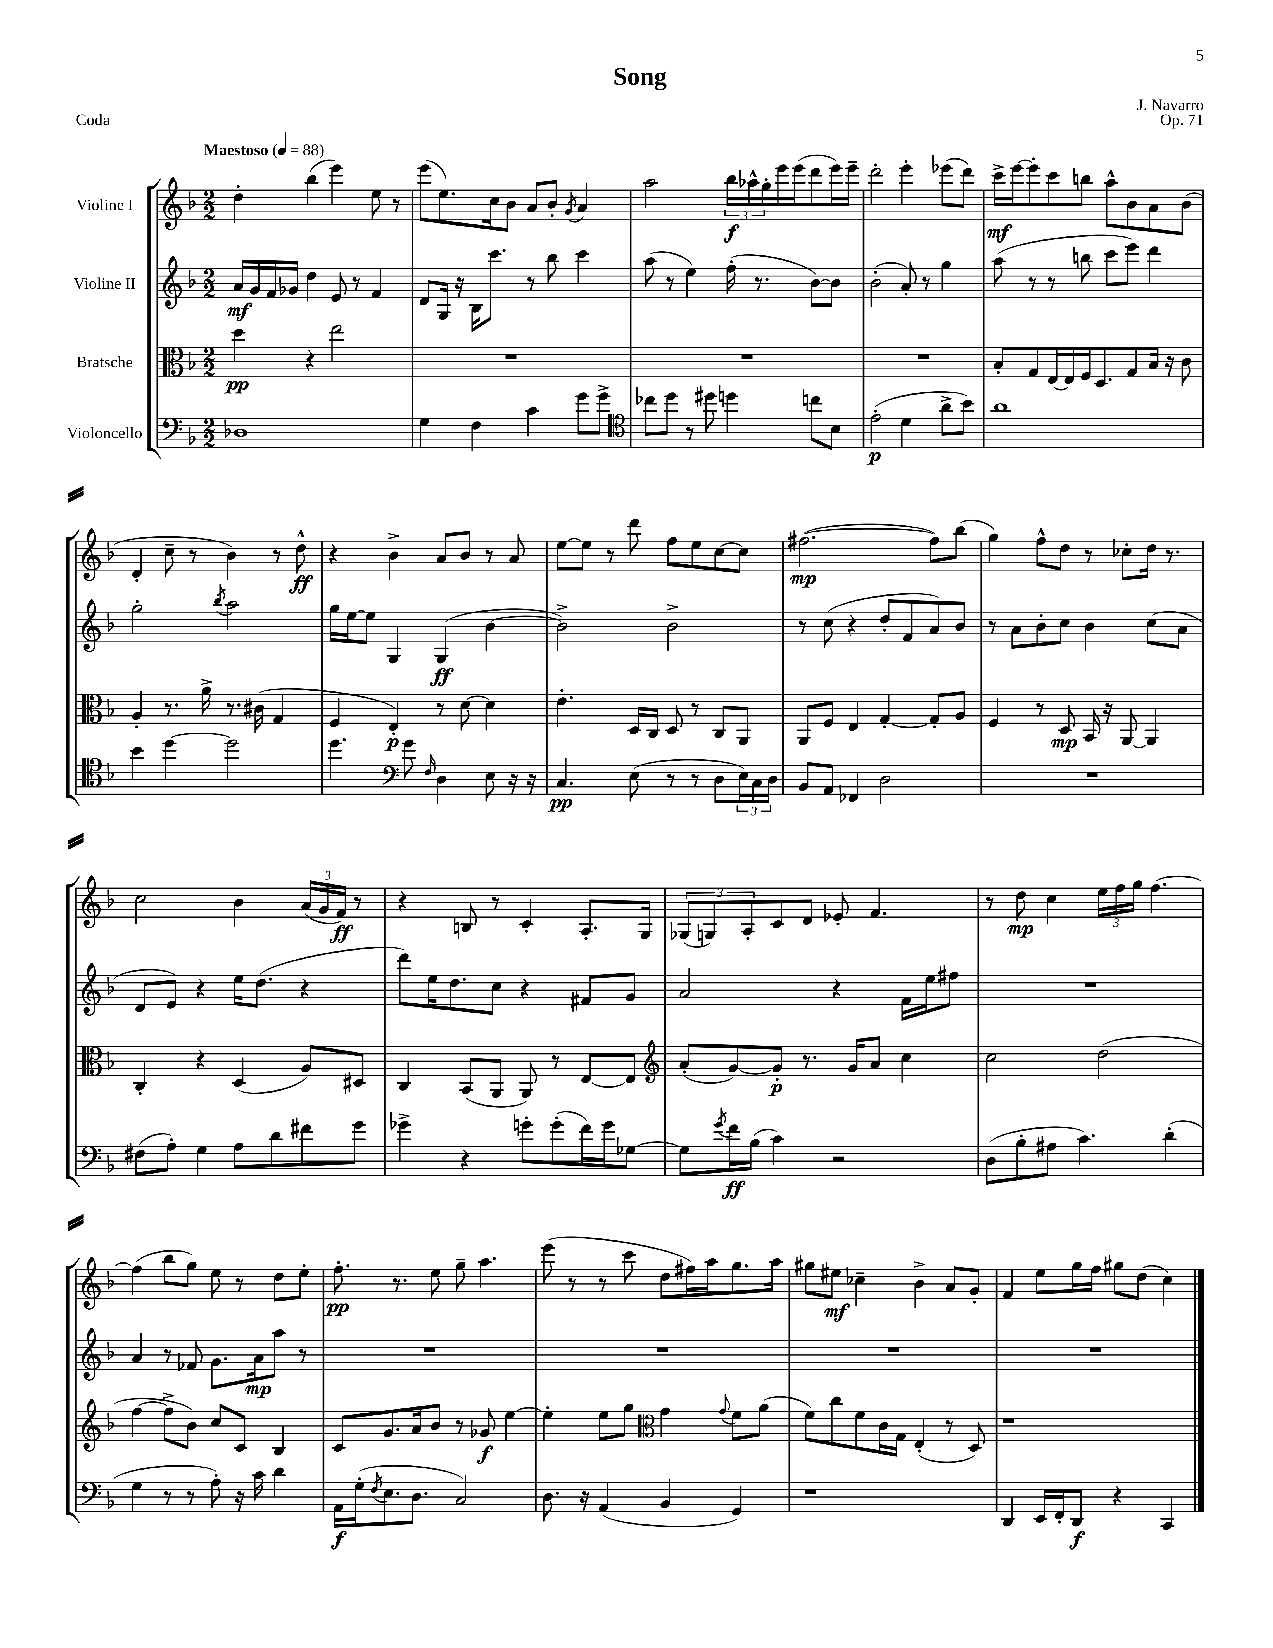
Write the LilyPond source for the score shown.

\header { title = "Song" composer = "J. Navarro" opus = "Op. 71" piece = "Coda" }
<<
\new StaffGroup <<
\new Staff = "s0" \with { instrumentName = "Violine I" } {
    \clef treble \key f \major \numericTimeSignature \time 2/2 \tempo "Maestoso" 4 = 88
    d''4-. bes''4( e'''4) e''8 r8 |
    e'''8( e''8.) c''16 bes'8 a'8 bes'8-. \acciaccatura { g'8 } a'4 |
    a''2 \tuplet 3/2 { bes''16\f aes''16-^ g''16-. } e'''16 e'''16( d'''8 e'''16) e'''16-- |
    d'''2-. e'''4-. ees'''8( d'''8) |
    c'''16->\mf e'''16~ e'''8-. c'''8 b''8 a''8-^ bes'8 a'8 bes'8( |
    d'4-. c''8-- r8 bes'4) r8 d''8-^\ff |
    r4 bes'4-> a'8 bes'8 r8 a'8 |
    e''8~ e''8 r8 d'''8 f''8 e''8 c''8~ c''8 |
    fis''2.~\mp( fis''8) bes''8( |
    g''4) f''8-^ d''8 r8 ces''8-. d''16 r8. |
    c''2 bes'4 \tuplet 3/2 { a'16( g'16 f'16\ff) } r8 |
    r4 b8 r8 c'4-. a8.-. g16 |
    \tuplet 3/2 { ges8( g8) a8-. } c'8 d'8 ees'8-. f'4. |
    r8 d''8\mp c''4 \tuplet 3/2 { e''16 f''16 g''16 } f''4.~ |
    f''4( bes''8 g''8) e''8 r8 d''8 e''8-. |
    f''8.-.\pp r8. e''8 g''8-- a''4. |
    e'''8( r8 r8 c'''8 d''8 fis''16) a''16 g''8. a''16 |
    gis''8 eis''8\mf ces''4-- bes'4-> a'8 g'8-. |
    f'4 e''8 g''16 f''16 gis''8 d''8( c''4) \bar "|." |
}
\new Staff = "s1" \with { instrumentName = "Violine II" } {
    \clef treble \key f \major \numericTimeSignature \time 2/2
    a'16\mf g'16 f'16 ges'16 d''4 e'8 r8 f'4 |
    d'8 g16 r16 bes16 c'''8. r8 bes''8 c'''4 |
    a''8( r8 e''4) f''16-.( r8. bes'8~) bes'8 |
    bes'2-.( a'8-.) r8 g''4 |
    a''8( r8 r8 b''8 c'''8 e'''8) d'''4 |
    g''2-. \acciaccatura { bes''8 } a''2 |
    g''16 e''16~ e''8 g4 g4\ff( bes'4~ |
    bes'2->) bes'2-> |
    r8 c''8( r4 d''8-. f'8 a'8) bes'8 |
    r8 a'8 bes'8-. c''8 bes'4 c''8( a'8 |
    d'8 e'8) r4 e''16 d''8.( r4 |
    d'''8) e''16 d''8. c''8 r4 fis'8 g'8 |
    a'2 r4 f'16 e''16 fis''8 |
    R1 |
    a'4 r8 fes'8 g'8. a'16\mp a''8 r8 |
    R1 |
    R1 |
    R1 |
    R1 \bar "|." |
}
\new Staff = "s2" \with { instrumentName = "Bratsche" } {
    \clef alto \key f \major \numericTimeSignature \time 2/2
    d''4\pp r4 e''2 |
    R1 |
    R1 |
    R1 |
    bes8-. g8 e16~ e16 f16 d8. g8 bes16 r16 c'8 |
    a4-. r8. a'16-> r8. cis'16( g4 |
    f4 e4-.\p) r8 d'8~ d'4 |
    e'4.-. d16 c16 d8 r8 c8 a,8 |
    a,8 f8 e4 g4~-. g8-. a8 |
    f4 r8 d8\mp bes,16 r16 a,8~ a,4 |
    c4-. r4 d4( a8) dis8 |
    c4 bes,8( a,8 a,8) r8 e8~ e8 |
    \clef treble a'8-.( g'8~) g'8-.\p r8. g'16 a'8 c''4 |
    c''2 d''2( |
    f''4~ f''8-> bes'8) c''8 c'8 bes4 |
    c'8 g'8. a'16 bes'8 r8 ges'8\f e''4~ |
    e''4-. e''8 g''8 \clef alto g'4 \appoggiatura { g'8 } f'8 a'8( |
    f'8) c''8 f'8 c'16 g16 e4-.( r8 d8) |
    r1 \bar "|." |
}
\new Staff = "s3" \with { instrumentName = "Violoncello" } {
    \clef bass \key f \major \numericTimeSignature \time 2/2
    des1 |
    g4 f4 c'4 g'8 g'8-> |
    \clef tenor ces''8 d''8 r8 dis''8 d''4 c''8 bes8 |
    e'2-.\p( d'4 a'8-> bes'8) |
    a'1 |
    bes'4 d''4~ d''2 |
    d''4. \clef bass g'8 \grace { f16 } d4 e8 r16 r16 |
    c4.\pp e8( r8 r8 d8 \tuplet 3/2 { e16) c16 d16 } |
    bes,8 a,8 fes,4 d2 |
    R1 |
    fis8( a8-.) g4 a8 d'8 fis'8 g'8 |
    ges'4-> r4 g'8-. g'8-.( f'16) g'16 ges8~ |
    ges8 \acciaccatura { g'8 } f'16\ff bes16( c'4) r2 |
    d8( bes8-. ais8 c'4.) d'4-.( |
    g4 r8 r8 a8-.) r16 c'16 d'4 |
    a,16\f g16-.( \acciaccatura { f8 } e8. d8. c2) |
    d8. r16 a,4( bes,4 g,4) |
    r1 |
    d,4 e,16 f,16-. d,8\f r4 c,4 \bar "|." |
}
>>
>>
\layout { \context { \Score \remove "Bar_number_engraver" } }
